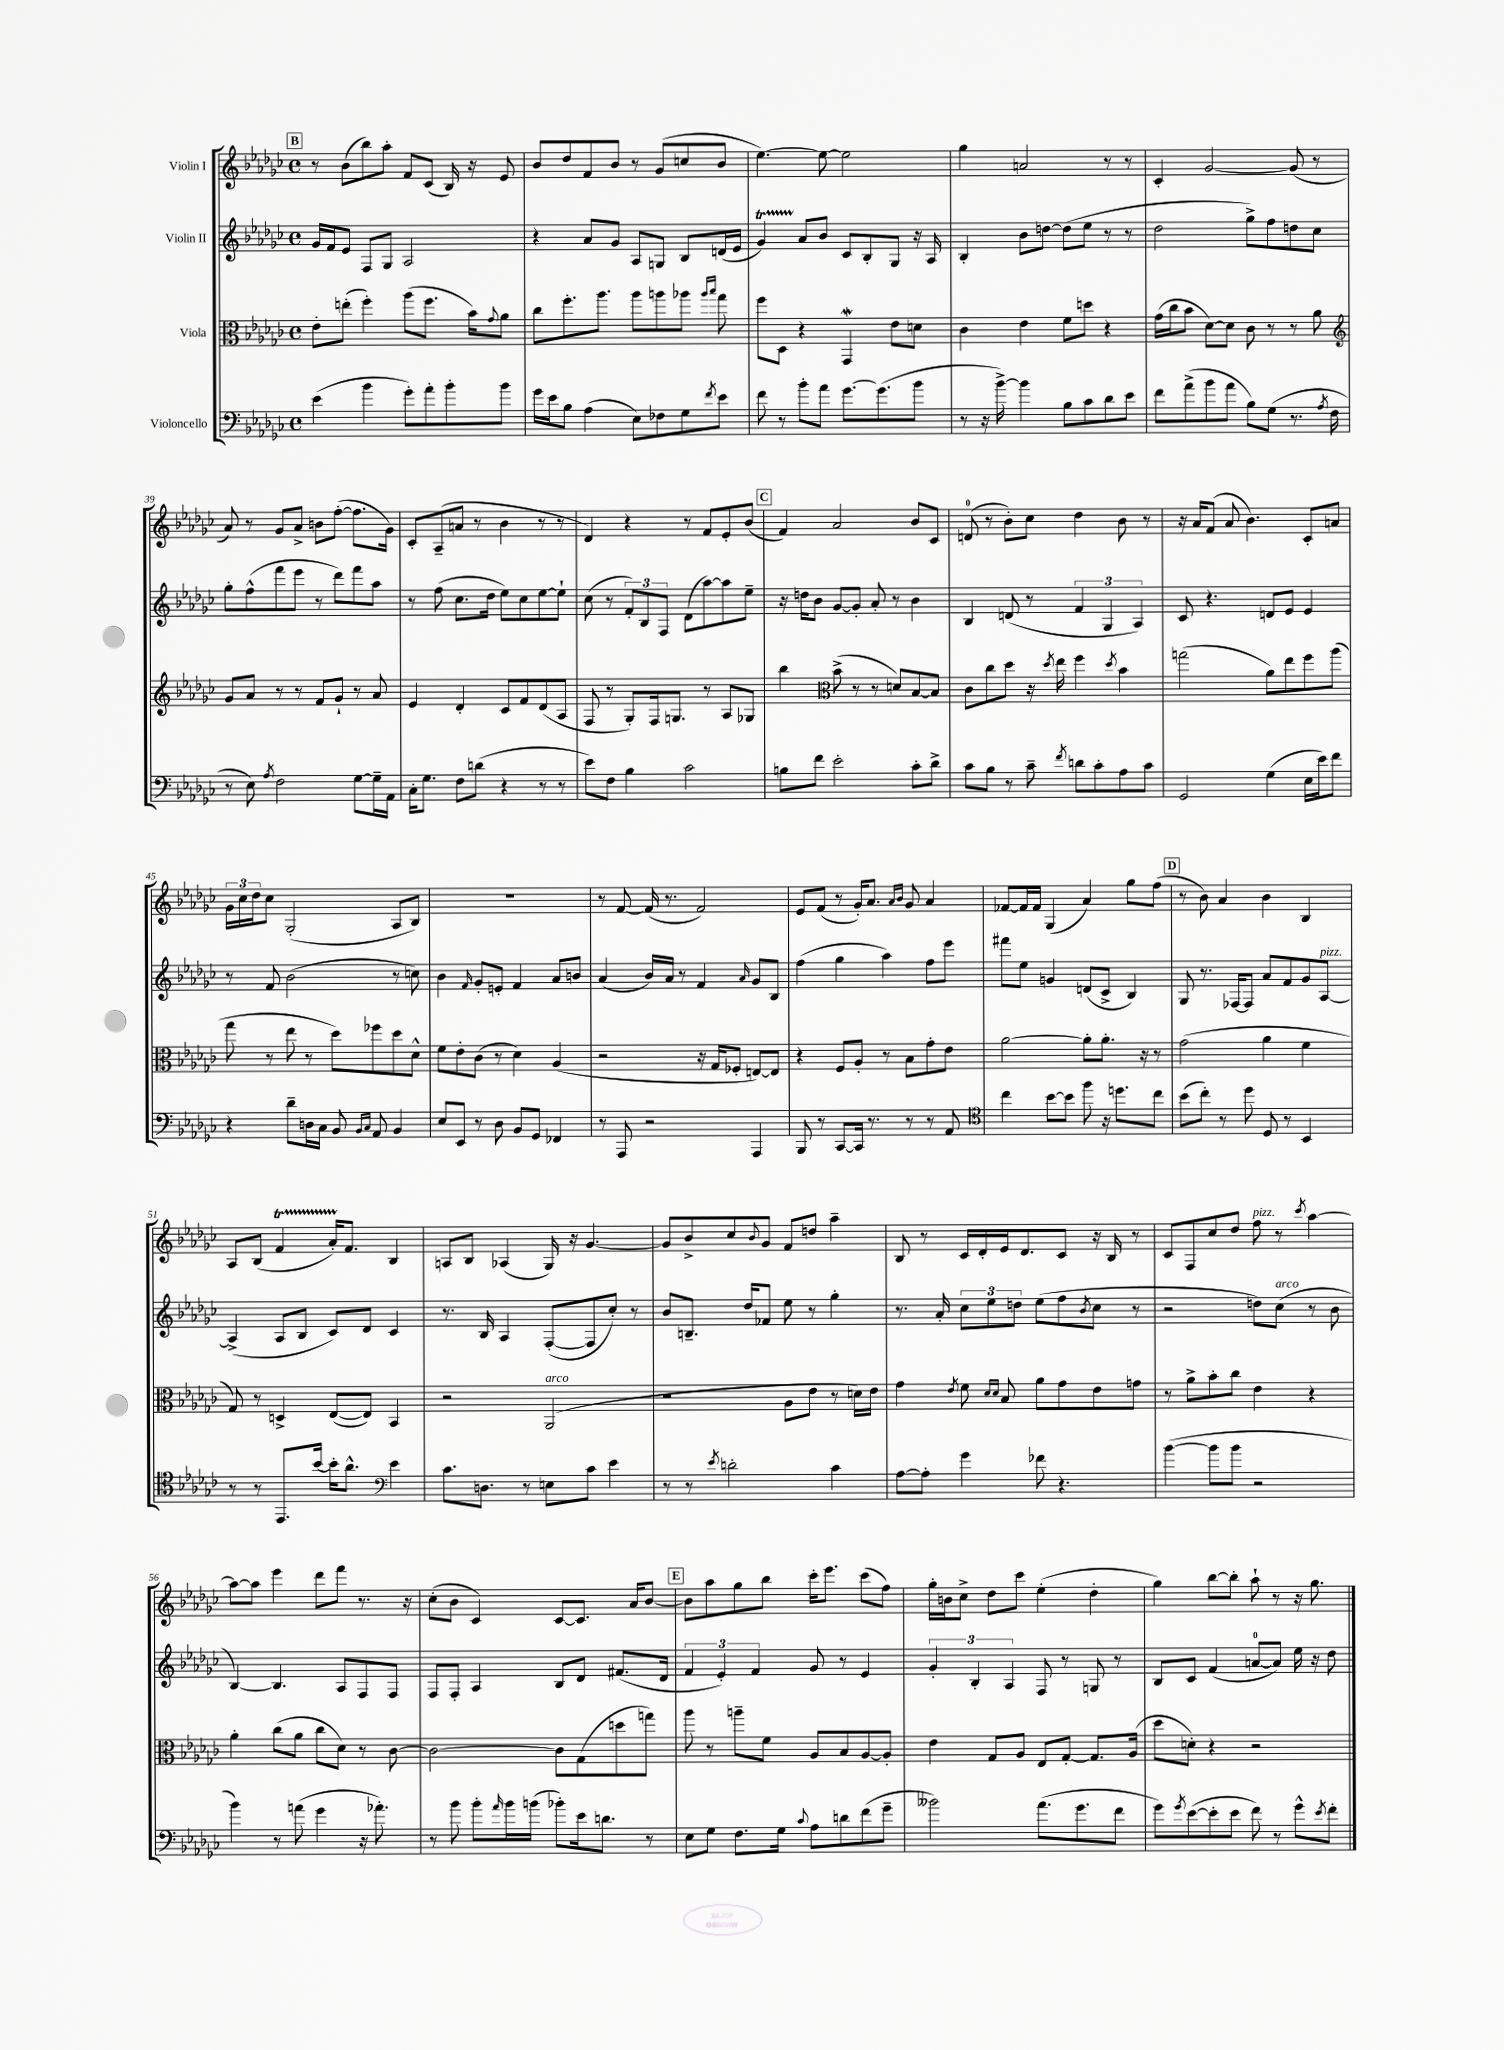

**kern	**kern	**kern	**kern
*staff4	*staff3	*staff2	*staff1
*clefF4	*clefC3	*clefG2	*clefG2
*k[b-e-a-d-g-c-]	*k[b-e-a-d-g-c-]	*k[b-e-a-d-g-c-]	*k[b-e-a-d-g-c-]
*M4/4	*M4/4	*M4/4	*M4/4
*met(c)	*met(c)	*met(c)	*met(c)
(4e-	8e-'	16g-	8r
.	.	16f	.
.	(8ee'	8e-	(8b-
4b-	4ff')	8F	8bb-)
.	.	8G-	8aa-'
8g-')	(8aa-	2A-	8f
8a-'	8.ff	.	(8c-
8b-'	.	.	16B-)
.	16b-)	.	16r
.	8qqg-	.	.
8b-	8a-	.	8e-
=	=	=	=
16g-	8cc-	4r	8b-
16e-	.	.	.
8B-	8.ff'	.	8dd-
(4A-	.	8a-	8f
.	8.aa-	.	.
.	.	8g-	8b-
8E-)	8aa-	8A-	8r
8F-	8aa	8G	(8g-
8G-	8aa-	8B-	8cc
.	16qqaa-	.	.
8qf	16qqbb-	.	.
8e-	8gg-	(16d	8b-
.	.	16e-	.
=	=	=	=
8f	8ff	4g-)	[4.ee-)
8r	8D-	.	.
8b-'	4r	8a-	.
8a-	.	8b-	8ee-_
[8.g-	4GG-	8c-	2ee-]
.	.	8B-'	.
(8.g-]	.	.	.
.	8e-	8G-	.
8b-	8d	16r	.
.	.	16A-	.
=	=	=	=
8r	4c-	4B-'	4gg-
16r	.	.	.
[16b-^)	.	.	.
4b-]	4e-	8b-	2a
.	.	[8dd	.
8B-	8f	(8dd]	.
8c-	8dd	8ee-	.
8d-	4r	8r	8r
8e-	.	8r	8r
=	=	=	=
8f	(16g-	2dd-	4c-'
.	16cc-	.	.
(8a-^	8b-	.	.
8b-	[8d-)	.	[2g-
8a-	8d-]	.	.
8B-)	8c-	8gg-^)	.
(8G-	8r	8ff	.
8.r	8r	8dd	(8g-]
.	8a-	8cc-	8r
8qA-	.	.	.
16F	.	.	.
=	=	=	=
*	*clefG2	*	*
8r	8g-	8gg-'	8a-)
8E-)	8a-	(8ff^^	8r
8qA-	.	.	.
2F	8r	8fff	8g-
.	8r	8eee-	8a-^
.	8f	8r	8b
.	8g-`	8ddd-)	([8ff'
[8G-	8r	8fff	8.ff]
16G-~]	8a-	8aa-	.
16AA-	.	.	16g-)
=	=	=	=
16C-'	4e-	8r	8c-'
8.G-	.	.	.
.	.	(8ff	(8A-~
8F	4d-'	8.cc-	8a
(8d	.	.	8r
.	.	16dd-	.
4r	8c-	8ee-)	4b-
.	8f	8cc-	.
8r	(8d-	[8ee-	8r
8r	8A-	8ee-`]	8r
=	=	=	=
8e-)	8F	(8cc-	4d-)
8F	8r	8r	.
4B-	8G-')	12f')	4r
.	.	12B-	.
.	16F	.	.
.	.	12F	.
.	8.G	.	.
2c-	.	(8d-	8r
.	8r	[8aa-)	8f
.	8A-	8aa-]	8e-'
.	8G-	8ee-~	(8b-
=	=	=	=
8B	4bb-	16r	4f)
.	.	16dd	.
8f	.	8b-	.
*	*clefC3	*	*
2e-'	(8b-^	[8g-	2a-
.	8r	8g-']	.
.	8r	8a-'	.
.	8d)	8r	.
8c-'	[8B-	4b-	8b-
8d-^	8B-]	.	8c-
=	=	=	=
8c-	8c-	4B-	(8d
8B-	8cc-	.	8r
8r	8dd-	(8d	8b-')
8c-~	16r	8r	8cc-
.	8qdd-	.	.
.	16ee-	.	.
8qf	.	.	.
8d	4ff	6f	4dd-
8c-'	.	.	.
.	.	6G-	.
.	8qdd-	.	.
8A-	4b-	.	8b-
.	.	6A-)	.
8c-	.	.	8r
=	=	=	=
2GG-	(2gg	8c-	16r
.	.	.	16a-
.	.	4.r	(8f
.	.	.	8a-
.	.	.	4.b-)
(4G-	8a-)	8d	.
.	8ee-	8e-	.
16E-	8ff	4e-	8c-'
16e-)	.	.	.
8f	(8aa-	.	8a
=	=	=	=
4r	8gg-	8r	24g-
.	.	.	24cc-
.	.	.	24dd-
.	8r	8f	8cc-
8d-~	8ee-	(2b-	(2G-'
16D	8r	.	.
16C-	.	.	.
8BB-	8dd-)	.	.
16qqBB-	.	.	.
16qqC-	.	.	.
8AA-	8ff-	.	.
4BB-	8dd-	8r	8A-
.	8d-^^	8cc)	8B-)
=	=	=	=
8E-	8f	4b-	1r
8EE-	8e-'	.	.
.	.	16qqf	.
8r	(8c-	8g-'	.
8D-	8r	8e'	.
8BB-	4d-)	4f	.
8GG-	.	.	.
4FF-	(4A-	8a-	.
.	.	8b	.
=	=	=	=
8r	2r	(4a-	8r
8AAA-	.	.	[8f
2r	.	16b-)	(16f]
.	.	16a-	8.r
.	.	8r	.
.	16r	4f	2f)
.	16G-	.	.
.	8F-'	.	.
.	.	16qqa-	.
4AAA-	[8E)	8g-	.
.	8E]	8B-	.
=	=	=	=
8BBB-	4r	(4ff	8e-
8r	.	.	(8f
[8CC-	8F	4gg-	8r
16CC-]	8A-'	.	16g-')
8.r	.	.	8.a-
.	8r	4aa-)	.
.	.	.	16qqa-
.	.	.	16qqb-
8r	8B-	.	8g-
8r	8g-'	8ff	4a-
8AA-	8e-	8eee-	.
=	=	=	=
*clefC4	*	*	*
4cc-	[2a-	8fff#	[8f-
.	.	8ee-	16f-]
.	.	.	16f-
[8b-	.	4g	(4G-
8b-]	.	.	.
8ff	8a-']	(8d	4a-)
16r	8.a-'	8c-^	.
8.dd	.	.	.
.	.	4B-)	8gg-
.	16r	.	.
8cc-	8r	.	(8ff
=	=	=	=
(8b-	(2g-	8G-	8r
8cc-')	.	8.r	8b-)
8r	.	.	4a-
.	.	[16F-	.
8dd-	.	8F-]	.
8D-	4a-	8a-	4b-
8r	.	8f	.
4BB-	4f	8g-	4B-
.	.	[8A-	.
=	=	=	=
8r	8G-)	(4A-^]	8A-
8r	8r	.	(8B-
8.EE-	4D^	8A-	4f
.	.	8B-	.
[16b-	.	.	.
16b-']	([8E-	8c-)	16a-')
8.a-^^	.	.	8.f
.	8E-])	8d-	.
*clefF4	*	*	*
4e-	4BB-	4c-	4B-
=	=	=	=
8.c-	2r	8.r	8A
.	.	.	8B-
8.D	.	16B-	.
.	.	4A-	(4A-
8r	.	.	.
8E	(2AA-	([8F'	16G-)
.	.	.	16r
8c-	.	8F]	[4.g-
4e-	.	8cc-')	.
.	.	8r	.
=	=	=	=
8r	2r	8b-	8g-]
8r	.	8.B~	8b-^
8qe-	.	.	.
2d'	.	.	8cc-
.	.	16dd-	.
.	.	.	8qqb-
.	.	8f-	8g-
.	8A-	8ee-	8f
.	8e-	8r	8dd
4c-	8r	4gg-'	4aa-~
.	16d)	.	.
.	16e-	.	.
=	=	=	=
[8A-	4g-	8.r	8B-
8A-']	.	.	8r
.	.	16a-'	.
.	8qe-	.	.
4g-	8f	12cc-	16c-
.	.	.	16d-'
.	.	12ee-	.
.	16qqd-	.	.
.	16qqd-	.	.
.	8B-	.	16e-
.	.	12dd	.
.	.	.	8.d-
8f-	8a-	(8ee-	.
4.r	8g-	8ff	8c-
.	.	8qb-	.
.	8e-	8cc-	16r
.	.	.	16B-
.	8g	8r	8r
=	=	=	=
([4b-	8r	2r	8c-
.	8a-^	.	8F
8b-]	8b-'	.	8cc-
8b-	8cc-	.	8dd-
2r	4e-	8dd)	8ff
.	.	(8cc-	8r
.	.	.	8qccc-
.	4r	8r	[4aa-
.	.	8b-	.
=	=	=	=
4b-)	4a-'	[4B-)	8aa-_
.	.	.	8aa-]
8r	(8cc-	4.B-]	4eee-
(8a	8a-	.	.
4g-	8cc-	.	8ddd-
.	8d-)	8A-	8fff
16r	8r	8F	8.r
8.a-')	.	.	.
.	[8c-	8F	.
.	.	.	16r
=	=	=	=
8r	2c-_	8F	(8cc-'
8b-	.	8F'	8b-
8b-'	.	4A-	4c-)
16qqa-	.	.	.
16b-	.	.	.
(16b	.	.	.
8b-')	8c-]	8B-	[8c-
16e-	(8G-	8d-	8.c-]
8.d	.	.	.
.	8dd	(8.f#	.
.	.	.	16a-
8r	8gg)	.	[8b-
.	.	16d-	.
=	=	=	=
8E-	8aa-	6f	8b-]
8G-	8r	.	8aa-
.	.	6e-')	.
8.F	8aa~	.	8gg-
.	.	6f	.
.	8f	.	8bb-
16G-	.	.	.
8qqc-	.	.	.
8A-	8A-	8g-	16ccc-'
.	.	.	8.eee-
8d	8B-	8r	.
(8f	[8A-	4e-	(8ccc-
8g-~	8A-']	.	8ff)
=	=	=	=
2b--)	4e-	6g-'	16gg-'
.	.	.	16b
.	.	.	8cc-^
.	.	6B-'	.
.	8G-	.	8dd-
.	.	6A-	.
.	8A-	.	8ccc-
(8.a-	8E-	8F	(4ee-'
.	[8G-'	8r	.
8.g-	.	.	.
.	8.G-]	8G	4dd-'
8f	.	8r	.
.	(16A-	.	.
=	=	=	=
8g-)	8dd-	8B-	4gg-)
8qg-	.	.	.
([8e-	8d')	8c-	.
8e-']	4r	(4f	[8bb-
8e-	.	.	8bb-']
8f)	2r	[8a	8aa-`
8r	.	8a])	8r
8g-^^	.	16ee-	16r
.	.	16r	8.gg-
8qe-	.	.	.
8f'	.	8dd-	.
==	==	==	==
*-	*-	*-	*-
